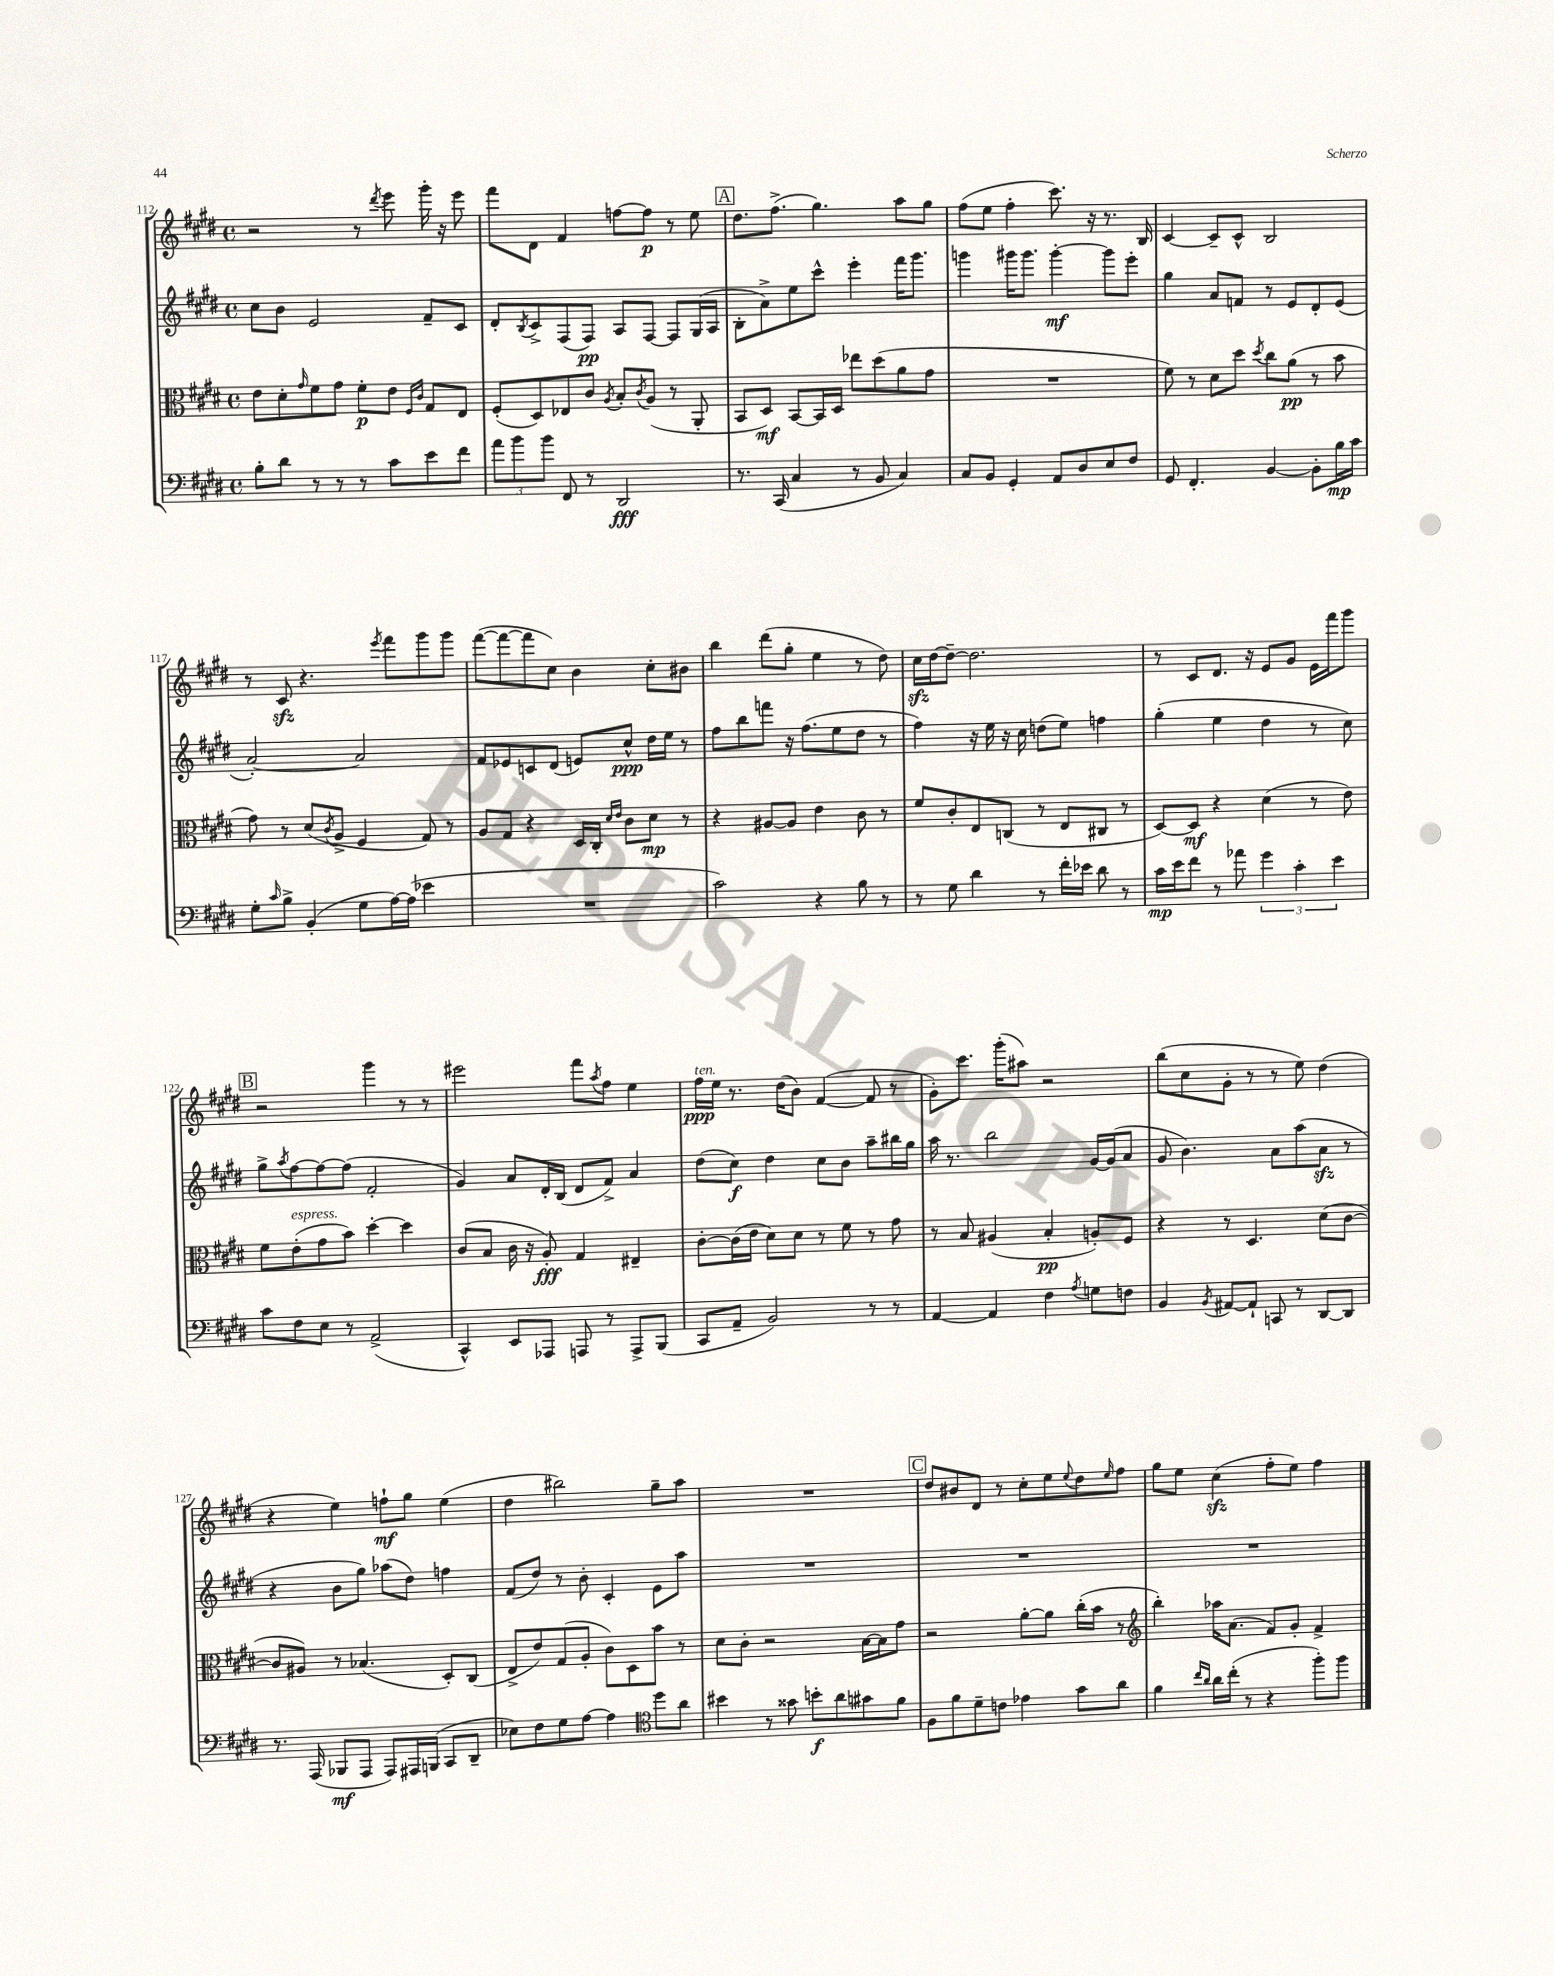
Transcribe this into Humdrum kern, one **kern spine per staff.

**kern	**dynam	**kern	**dynam	**kern	**dynam	**kern	**dynam
*part4	*part4	*part3	*part3	*part2	*part2	*part1	*part1
*staff4	*staff4	*staff3	*staff3	*staff2	*staff2	*staff1	*staff1
*clefF4	*	*clefC3	*	*clefG2	*	*clefG2	*
*k[f#c#g#d#]	*	*k[f#c#g#d#]	*	*k[f#c#g#d#]	*	*k[f#c#g#d#]	*
*M4/4	*	*M4/4	*	*M4/4	*	*M4/4	*
*met(c)	*	*met(c)	*	*met(c)	*	*met(c)	*
=112	=112	=112	=112	=112	=112	=112	=112
8B'\L	.	8e\L	.	8cc#\L	.	2r	.
8d#\J	.	8d#'\	.	8b\J	.	.	.
.	.	16qqg#/	.	.	.	.	.
8r	.	8f#\	.	2e/	.	.	.
8r	.	8g#\J	.	.	.	.	.
8r	.	8f#'\L	p	.	.	8r	.
.	.	.	.	.	.	8qddd#/	.
8c#\L	.	8e\J	.	.	.	8eee\	.
.	.	16qqF#/LL	.	.	.	.	.
.	.	16qqc#/JJ	.	.	.	.	.
8e\	.	8G#/L	.	8f#~/L	.	16ggg#'\	.
.	.	.	.	.	.	16r	.
8f#\J	.	8E/J	.	8c#/J	.	8eee\	.
=113	=113	=113	=113	=113	=113	=113	=113
12a\L	.	(8F#'/L	.	8d#'/L	.	8fff#\L	.
12b\	.	.	.	.	.	.	.
.	.	.	.	8qB/	.	.	.
.	.	8D#/)	.	8c#^/	.	8d#\J	.
12b\J	.	.	.	.	.	.	.
8FF#/	.	8E-X/	.	(8F#/	.	4f#/	.
8r	.	8c#/J	.	8F#/J)	pp	.	.
.	.	8qA/	.	.	.	.	.
2DD#/	fff	8B'/L	.	8A/L	.	[8ffn\L	.
.	.	8qc#/	.	.	.	.	.
.	.	(8A/J	.	[8F#/J	.	8ff\J]	p
.	.	8r	.	8F#/L]	.	8r	.
.	.	8AA'/	.	(16G#/L	.	8ee\	.
.	.	.	.	16A/JJ	.	.	.
!!LO:REH:place=s1:t=A
=114	=114	=114	=114	=114	=114	=114	=114
8.r	.	8BB/L	.	8B'\L	.	8.dd#\L	.
.	.	8D#/J)	mf	8a^\)	.	.	.
(16CC#/	.	.	.	.	.	(8.ff#^\J	.
4C#/	.	[8BB/L	.	8ee\	.	.	.
.	.	16BB/L]	.	8ccc#^^\J	.	4.gg#\)	.
.	.	16D#/JJ	.	.	.	.	.
8r	.	8ee-X\L	.	4eee'\	.	.	.
8BB/	.	(8dd#\	.	.	.	.	.
4C#/)	.	8a\	.	16fff#\KL	.	8aa\L	.
.	.	.	.	8.ggg#\J	.	.	.
.	.	8g#\J	.	.	.	8gg#\J	.
=115	=115	=115	=115	=115	=115	=115	=115
8C#/L	.	1r	.	4gggn\	.	(8ff#\L	.
8BB/J	.	.	.	.	.	8ee\J	.
4GG#'/	.	.	.	16ggg#X\KL	.	4ff#'\	.
.	.	.	.	8.ggg#\J	.	.	.
8AA/L	.	.	.	[4ggg#'\	mf	8.ccc#\)	.
8D#/	.	.	.	.	.	.	.
.	.	.	.	.	.	16r	.
8E/	.	.	.	8ggg#\L]	.	8.r	.
8F#/J	.	.	.	8eee'\J	.	.	.
.	.	.	.	.	.	16B/	.
=116	=116	=116	=116	=116	=116	=116	=116
8GG#/	.	8f#\)	.	4gg#\	.	[4c#/	.
4.FF#'/	.	8r	.	.	.	.	.
.	.	8d#\L	.	8a/L	.	8c#~/L]	.
.	.	8dd#\J	.	8fn/J	.	8c#^^/J	.
.	.	8qdd#/	.	.	.	.	.
[4BB/	.	8cc#\L	.	8r	.	2B/	.
.	.	(8a\J	pp	8e/L	.	.	.
8BB'\L]	.	8r	.	8d#'/	.	.	.
16B\L	mp	8b\	.	(8e/J	.	.	.
16c#\JJ	.	.	.	.	.	.	.
!!LO:LB:g=z
=117	=117	=117	=117	=117	=117	=117	=117
8G#'\L	.	8g#\)	.	[2a'/)	.	8r	.
16qqc#/	.	.	.	.	.	.	.
8B^\J	.	8r	.	.	.	8c#zz/	.
(4BB'/	.	(8d#/L	.	.	.	4.r	.
.	.	8qc#/	.	.	.	.	.
.	.	8A^/J	.	.	.	.	.
8G#\L	.	4F#/	.	2a/]	.	.	.
.	.	.	.	.	.	8qeee/	.
[16A\L)	.	.	.	.	.	8fff#\L	.
(16A\JJ]	.	.	.	.	.	.	.
4e-X\	.	8G#/)	.	.	.	8ggg#\	.
.	.	8r	.	.	.	8ggg#\J	.
=118	=118	=118	=118	=118	=118	=118	=118
1r	.	8A/L	.	8f#/L	.	([8fff#\L	.
.	.	8G#/J	.	8e-X/	.	8fff#\_	.
.	.	4r	.	8cn/	.	8fff#\]	.
.	.	.	.	(8d#/J	.	8cc#\J)	.
.	.	16D#/LL	.	8en/L)	.	4b\	.
.	.	16C#'/JJ	.	.	.	.	.
.	.	16qqd#/LL	.	.	.	.	.
.	.	16qqe/JJ	.	.	.	.	.
.	.	8c#\L	.	8cc#^^/J	ppp	.	.
.	.	8d#\J	mp	16dd#\LL	.	8cc#'\L	.
.	.	.	.	16ee\JJ	.	.	.
.	.	8r	.	8r	.	8b#X\J	.
=119	=119	=119	=119	=119	=119	=119	=119
2c#\)	.	4r	.	8ff#\L	.	4bb\	.
.	.	.	.	8bb\	.	.	.
.	.	[8A#X/L	.	8fffn\J	.	(8ddd#\L	.
.	.	8A#/J]	.	16r	.	8gg#'\J	.
.	.	.	.	(8.ff#\L	.	.	.
4r	.	4e\	.	.	.	4ee\	.
.	.	.	.	8ee\	.	.	.
8B\	.	8c#\	.	8dd#\J	.	8r	.
8r	.	8r	.	8r	.	8dd#\)	.
=120	=120	=120	=120	=120	=120	=120	=120
8r	.	8f#/L	.	4ff#\)	.	16cc#zz\LL	.
.	.	.	.	.	.	[16dd#\J	.
8G#\	.	8c#'/	.	.	.	8dd#~\J_	.
4d#\	.	8E/	.	16r	.	2.dd#\]	.
.	.	.	.	16ee\	.	.	.
.	.	(8Cn/J	.	16r	.	.	.
.	.	.	.	16cc#\	.	.	.
8r	.	8r	.	(8ddn\L	.	.	.
16f#'\LL	.	8E/L	.	8ee\J)	.	.	.
16e-X\JJ	.	.	.	.	.	.	.
8d#\	.	8C#X/J	.	4ffn\	.	.	.
8r	.	8r	.	.	.	.	.
=121	=121	=121	=121	=121	=121	=121	=121
16c#\LL	mp	[8D#/L)	.	(4gg#'\	.	8r	.
16e\J	.	.	.	.	.	.	.
8f#\J	.	8D#/J]	mf	.	.	8c#/L	.
8r	.	4r	.	4ee\	.	8.d#/J	.
8a-X\	.	.	.	.	.	.	.
.	.	.	.	.	.	16r	.
6g#\	.	(4d#\	.	4dd#\	.	8e/L	.
.	.	.	.	.	.	8g#/J	.
6c#'\	.	.	.	.	.	.	.
.	.	8r	.	8r	.	16e\LL	.
.	.	.	.	.	.	16fff#\J	.
6e\	.	.	.	.	.	.	.
.	.	8e\)	.	8cc#\)	.	8ggg#\J	.
!!LO:LB:g=z
!!LO:REH:place=s1:t=B
=122	=122	=122	=122	=122	=122	=122	=122
8c#\L	.	8f#\L	.	8gg#^\L	.	2r	.
.	.	.	.	8qaa/	.	.	.
!	!	!LO:TX:a:i:t=espress.	!	!	!	!	!
8F#\	.	(8e'\	.	[8ff#\	.	.	.
8E\J	.	8g#\	.	8ff#\_	.	.	.
8r	.	8b\J)	.	(8ff#\J]	.	.	.
(2AA^/	.	[4dd#'\	.	2f#'/	.	4ggg#\	.
.	.	4dd#\]	.	.	.	8r	.
.	.	.	.	.	.	8r	.
=123	=123	=123	=123	=123	=123	=123	=123
4CC#^^/)	.	(8c#/L	.	4g#/)	.	2eee#X\	.
.	.	8B/J	.	.	.	.	.
8EE/L	.	16c#\	.	8a/L	.	.	.
.	.	16r	.	.	.	.	.
8AAA-X/J	.	8A'/)	fff	16d#'/L	.	.	.
.	.	.	.	(16B/JJ	.	.	.
8AAAn/	.	4G#/	.	8d#/L	.	8fff#\L	.
.	.	.	.	.	.	8qaa/	.
8r	.	.	.	8f#^/J)	.	8ff#\J	.
8AAA^/L	.	4E#X~/	.	4a/	.	4ee\	.
(8BBB/J	.	.	.	.	.	.	.
=124	=124	=124	=124	=124	=124	=124	=124
!	!	!	!	!	!	!LO:TX:a:i:t=ten.	!
8CC#/L	.	[8c#'\L	.	(8dd#\L	.	16ff#\LL	ppp
.	.	.	.	.	.	16ee\JJ	.
8AA~/J	.	(16c#\L]	.	8cc#\J)	f	8.r	.
.	.	16e\JJ	.	.	.	.	.
2BB/)	.	8d#\L)	.	4dd#\	.	.	.
.	.	.	.	.	.	(16dd#\KL	.
.	.	8d#\J	.	.	.	8b\J)	.
.	.	8r	.	8cc#\L	.	([4f#/	.
.	.	8f#\	.	8b\J	.	.	.
8r	.	8r	.	8aa~\L	.	8f#/]	.
8r	.	8g#\	.	16bb#X\L	.	8r	.
.	.	.	.	16gg#\JJ	.	.	.
=125	=125	=125	=125	=125	=125	=125	=125
[4AA/	.	8r	.	16aa\	.	8g#'\L)	.
.	.	.	.	8.r	.	.	.
.	.	8B/	.	.	.	8.ccc#\J	.
4AA/]	.	(4A#X/	.	2bb\	.	.	.
.	.	.	.	.	.	(16ggg#'\KL	.
.	.	.	.	.	.	8aa#X\J)	.
4F#\	.	4B'/	pp	.	.	2r	.
8qA/	.	.	.	.	.	.	.
8Gn\L	.	8An'/L)	.	[16g#/LL	.	.	.
.	.	.	.	(16g#/J]	.	.	.
8Fn\J	.	8F#/J	.	8a/J	.	.	.
=126	=126	=126	=126	=126	=126	=126	=126
4BB/	.	4r	.	8g#/	.	(8bb\L	.
.	.	.	.	4.b\)	.	8cc#\	.
8qBB/	.	.	.	.	.	.	.
[8AA#X/L	.	8r	.	.	.	8g#'\J	.
8AA#`/J]	.	4.D#/	.	.	.	8r	.
8CCn/	.	.	.	8a\L	.	8r	.
8r	.	.	.	(8aa\	.	8ee\)	.
[8DD#/L	.	(8d#\L	.	8azz\J	.	(4dd#\	.
8DD#/J]	.	[8c#\J	.	8r	.	.	.
!!LO:LB:g=z
=127	=127	=127	=127	=127	=127	=127	=127
8.r	.	8c#/L]	.	4r	.	4r	.
.	.	8A#X/J)	.	.	.	.	.
(16AAA/	.	.	.	.	.	.	.
8BBB-X/L	mf	8r	.	8b\L	.	4ee\)	.
8AAA/J	.	(4.B-X/	.	8gg#\J)	.	.	.
8AAA/L)	.	.	.	(8aa-X\L	.	8ffn`\L	mf
16AAA#X/L	.	.	.	8dd#\J)	.	8gg#\J	.
(16BBBn/JJ	.	.	.	.	.	.	.
8CC#/L	.	8D#'/L)	.	4ffn\	.	(4ee\	.
8DD#~/J	.	(8C#/J	.	.	.	.	.
=128	=128	=128	=128	=128	=128	=128	=128
8E-X\L)	.	8E^/L	.	(8f#/L	.	4dd#\	.
8F#\	.	8e/)	.	8dd#/J)	.	.	.
8G#\	.	(8G#/	.	8r	.	2bb#X\)	.
[8A\J	.	8A'/J	.	8b'\	.	.	.
4A\]	.	8c#\L)	.	4c#'/	.	.	.
.	.	8D#\	.	.	.	.	.
*clefC4	*	*	*	*	*	*	*
8dd#\L	.	8b\J	.	8e\L	.	8gg#~\L	.
8a\J	.	8r	.	8aa\J	.	8aa\J	.
=129	=129	=129	=129	=129	=129	=129	=129
4b#X\	.	8d#\L	.	1r	.	1r	.
.	.	8c#'\J	.	.	.	.	.
8r	.	2r	.	.	.	.	.
8g##X\	.	.	.	.	.	.	.
8bn'\L	f	.	.	.	.	.	.
8a\	.	.	.	.	.	.	.
8g#X\	.	[16B\LL	.	.	.	.	.
.	.	16B\J]	.	.	.	.	.
8f#\J	.	8g#\J	.	.	.	.	.
!!LO:REH:place=s1:t=C
=130	=130	=130	=130	=130	=130	=130	=130
8F#\L	.	2r	.	1r	.	8dd#/L	.
8f#\	.	.	.	.	.	8b#X/	.
8d#~\	.	.	.	.	.	8d#/J	.
8cn\J	.	.	.	.	.	8r	.
4e-X\	.	[8a'\L	.	.	.	8cc#'\L	.
.	.	8a\J]	.	.	.	8ee\	.
.	.	.	.	.	.	8qqee/	.
8g#\L	.	(16cc#'\LL	.	.	.	8dd#\	.
.	.	16b\JJ	.	.	.	.	.
.	.	.	.	.	.	16qqee/	.
8a\J	.	8r	.	.	.	8ff#\J	.
=131	=131	=131	=131	=131	=131	=131	=131
*	*	*clefG2	*	*	*	*	*
4f#\	.	4bb'\)	.	1r	.	8gg#\L	.
.	.	.	.	.	.	8ee\J	.
16qqcc#/LL	.	.	.	.	.	.	.
16qqa/JJ	.	.	.	.	.	.	.
16a\LL	.	16aa-X\KL	.	.	.	(4cc#zz\	.
(16cc#'\JJ	.	(8.a\J	.	.	.	.	.
8r	.	.	.	.	.	.	.
4r	.	8f#/L)	.	.	.	8ff#'\L	.
.	.	8g#'/J	.	.	.	8ee\J)	.
8ff#'\L)	.	4f#^/	.	.	.	4ff#\	.
8ff#\J	.	.	.	.	.	.	.
==	==	==	==	==	==	==	==
*-	*-	*-	*-	*-	*-	*-	*-
